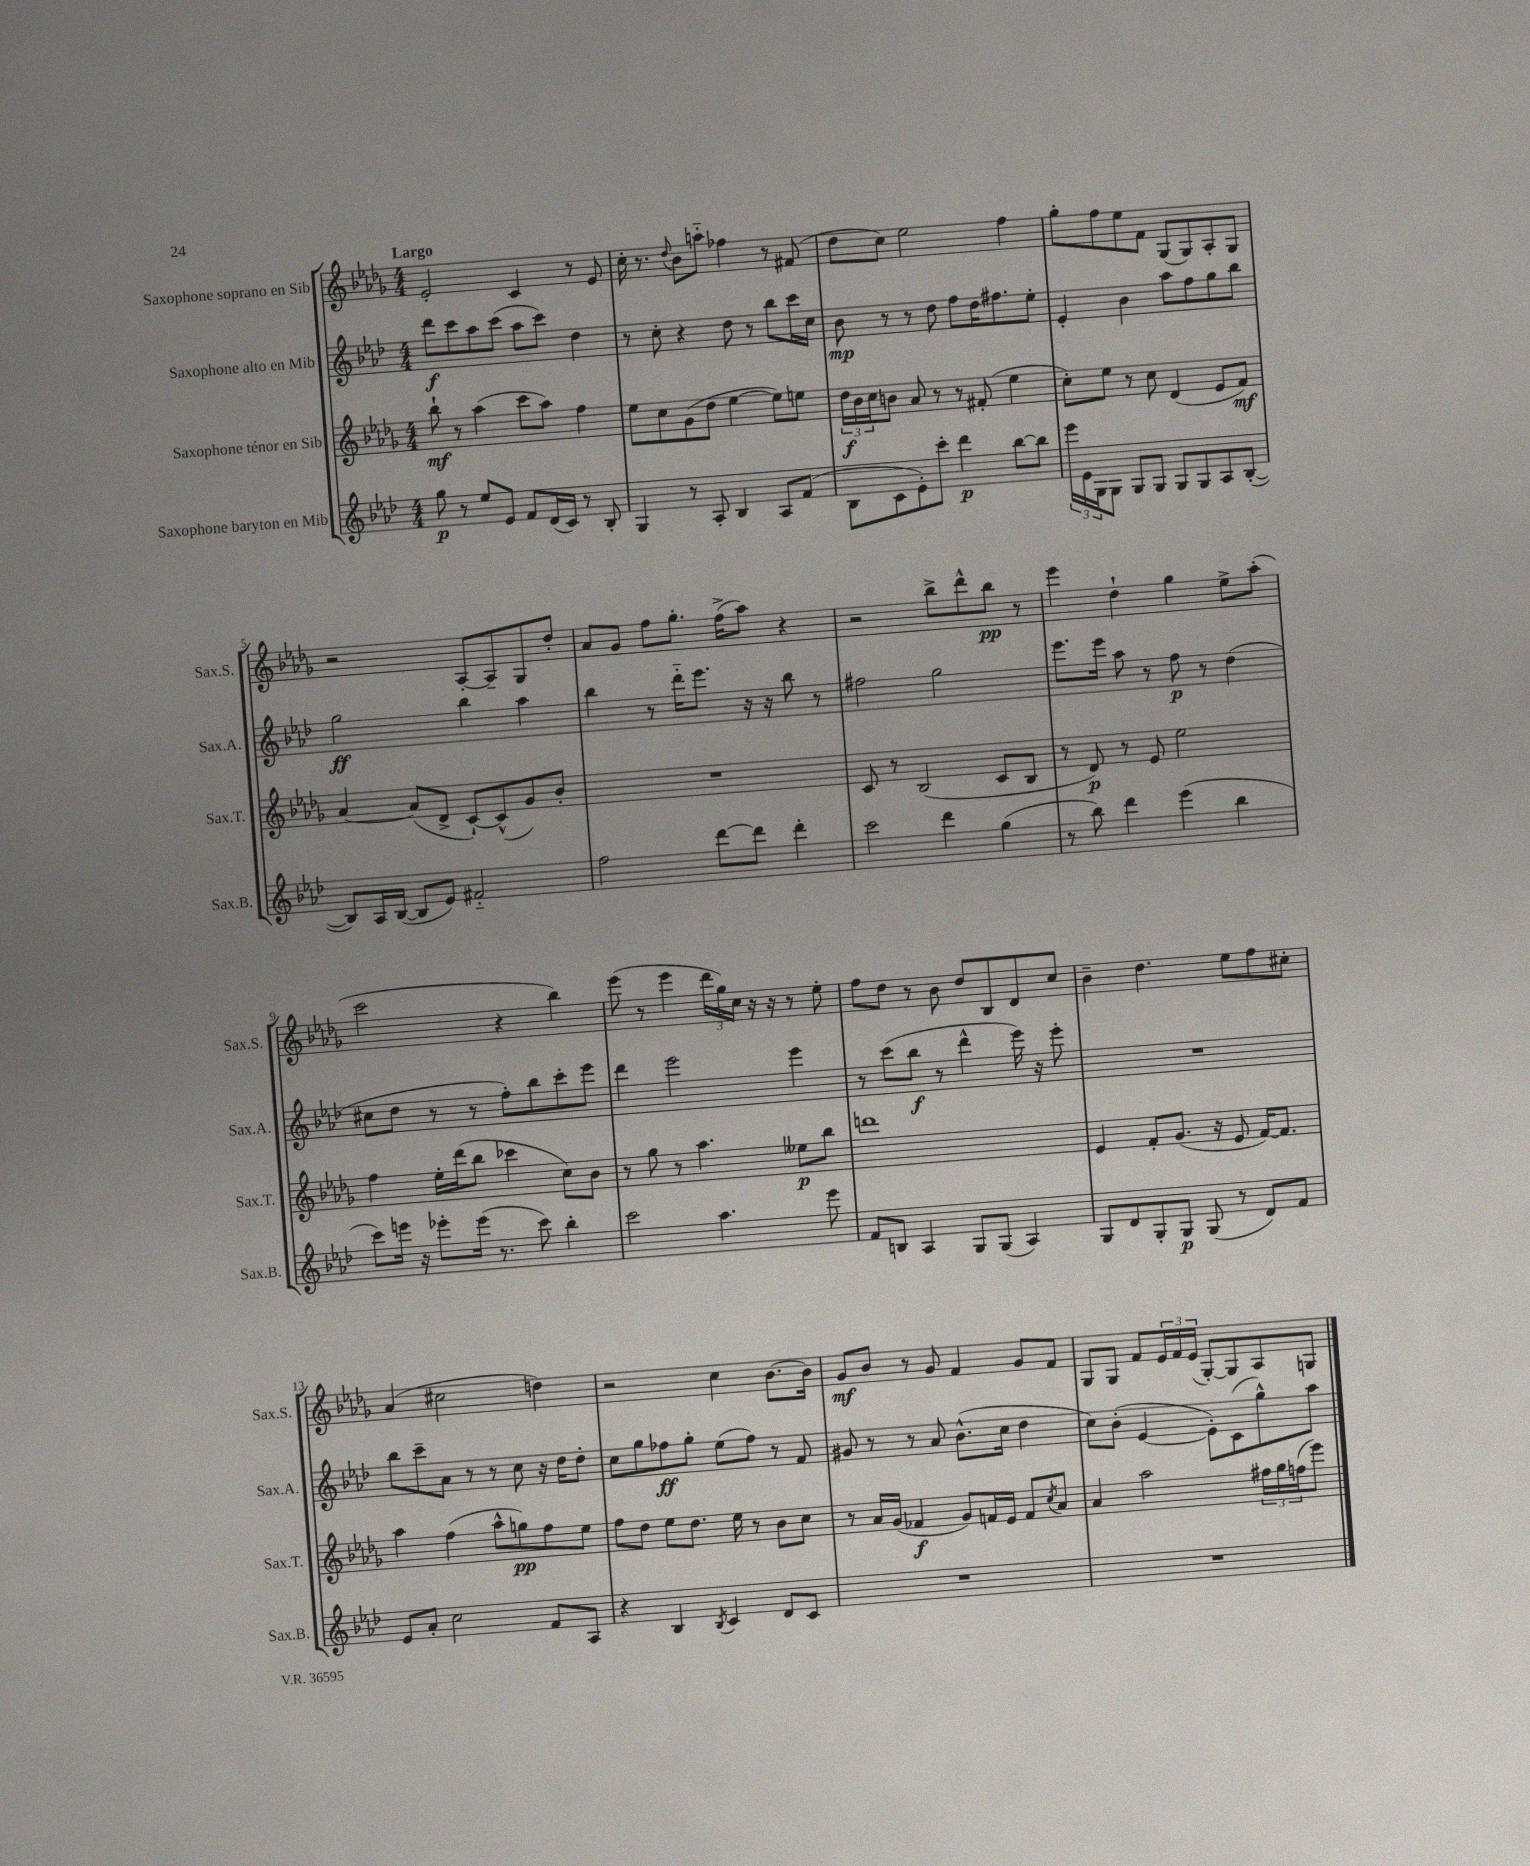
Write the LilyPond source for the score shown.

<<
\new StaffGroup <<
\new Staff = "s0" \with { instrumentName = "Saxophone soprano en Sib" shortInstrumentName = "Sax.S." } {
    \clef treble \key des \major \numericTimeSignature \time 4/4 \tempo "Largo"
    ees'2-. c'4 r8 ees'8 |
    c''16-. r8. \appoggiatura { des''8 } bes'8 a''8-_ fes''4 r8 fis'8( |
    des''8 c''8) ees''2 f''4 |
    ges''8-. f''8 ees''8 f'8 ges8( ges8) aes8-. ges8 |
    r2 aes8~-. aes8-- ges8 des''8-. |
    aes'8 ges'8 f''8 ges''8.-. f''16->( aes''8) r4 |
    r2 bes''8-> des'''8-^ bes''8\pp r8 |
    ees'''4 des''4-! ges''4 ees''8-> aes''8-.( |
    c'''2 r4 bes''4) |
    ees'''8( r8 ees'''4 \tuplet 3/2 { des'''16 ges''16) c''16 } r16 r16 r8 ees''8-. |
    f''8 des''8 r8 bes'8 des''8 bes8 des'8 c''8 |
    bes'4-- des''4. ees''8 f''8 cis''8-. |
    aes'4( cis''2 d''4) |
    r2 c''4 bes'8.~ bes'16 |
    ges'8\mf bes'8 r8 ges'8 f'4 ges'8 f'8 |
    ges8 ges8 f'8 \tuplet 3/2 { ees'16 f'16 ees'16( } ges8~-.) ges8 aes8 g8 \bar "|." |
}
\new Staff = "s1" \with { instrumentName = "Saxophone alto en Mib" shortInstrumentName = "Sax.A." } {
    \clef treble \key aes \major \numericTimeSignature \time 4/4
    des'''8\f c'''8 aes''8 c'''8( aes''8 c'''8) des''4 |
    r8 c''8-. r4 des''8 r8 bes''8 c'''16 c''16 |
    bes'8\mp r8 r8 des''8 f''8 des''16 fis''8. ees''8-. |
    ees'4-. bes'4 aes''8 f''8 g''8 bes''8 |
    g''2\ff bes''4 aes''4 |
    bes''4 r8 des'''16-_ ees'''8. r16 r16 bes''8 r8 |
    fis''2 g''2 |
    ees'''8. ees'''16 aes''8 r8 f''8\p r8 des''4( |
    cis''8 des''8 r8 r8 f''8-.) bes''8 c'''8-. ees'''8 |
    des'''4 ees'''2 ees'''4 |
    r8 c'''8( bes''8\f r8 des'''4-^ ees'''16) r16 ees'''8-. |
    R1 |
    bes''8 c'''8-- aes'8 r8 r8 c''8 r16 des''16 des''8-. |
    c''8 g''8 fes''8\ff g''8-. ees''8( fes''8) r8 f'8 |
    gis'8 r8 r8 aes'8 bes'8.-^( c''16 des''4 |
    c''8) bes'8-.( ees'4~ ees'8-.) c'8( g''8-^) aes''8 \bar "|." |
}
\new Staff = "s2" \with { instrumentName = "Saxophone ténor en Sib" shortInstrumentName = "Sax.T." } {
    \clef treble \key des \major \numericTimeSignature \time 4/4
    bes''8-!\mf r8 aes''4( c'''8 aes''8) f''4 |
    ees''8 c''8 ges'8( des''8 ees''4~ ees''8) e''8 |
    \tuplet 3/2 { des''16\f bes'16 c''16 } b'8 aes'8 r8 r8 fis'8-.( ees''4 |
    c''8-.) ees''8 r8 c''8 des'4( ees'8 f'8\mf) |
    aes'4~ aes'8( des'8-> c'8~-!) c'8-^( ges'8) bes'8-. |
    R1 |
    c'8 r8 bes2( c'8 bes8 |
    r8 des'8\p) r8 ees'8 ees''2 |
    f''4 ees''16-. des'''16( bes''8 ces'''4 c''8) bes'8 |
    r8 ges''8 r8 aes''4. eeses''8\p bes''8 |
    d'''1 |
    ees'4 f'8-. ges'8.( r16 ees'8 f'16~) f'8. |
    aes''4 f''4( aes''8-^ g''8\pp) f''8 ees''8 |
    f''8 des''8 ees''8 des''8. ees''16 r8 bes'8 c''8 |
    r8 aes'16 ges'16( fes'4\f ges'8) f'16 ees'16 f'8 \acciaccatura { c''8 } aes'8 |
    aes'4 aes''2 \tuplet 3/2 { fis''16 ges''16 f''16( } ees'''8) \bar "|." |
}
\new Staff = "s3" \with { instrumentName = "Saxophone baryton en Mib" shortInstrumentName = "Sax.B." } {
    \clef treble \key aes \major \numericTimeSignature \time 4/4
    g''8\p r8 ees''8 ees'8 f'8 des'16( c'16) r8 bes8-. |
    g4 r8 aes8-. bes4 aes8 f'8( |
    bes8 c'8 ees'8-.) c'''8-. des'''4\p bes''8~ bes''8 |
    \tuplet 3/2 { ees'''16 ees'16 g16 } g8 g8 g8 g8 g8 aes8 bes8~-.( |
    bes8) aes16 bes16~( bes8 ees'8) fis'2-_ |
    f''2 des'''8~ des'''8 des'''4-. |
    c'''2 des'''4 g''4( |
    r8 bes''8) des'''4 ees'''4( bes''4 |
    c'''8) e'''16 r16 ees'''8-. ees'''16( r8. c'''8) bes''4-. |
    c'''2 aes''4. ees'''8 |
    f'8 b8 aes4 g8 g8( aes4) |
    g8 des'8 g8-. g8\p g8( r8 des'8) f'8 |
    ees'8 aes'8-. c''2 f'8 aes8 |
    r4 bes4 \acciaccatura { bes8 } c'4 des'8 c'8 |
    R1 |
    R1 \bar "|." |
}
>>
>>
